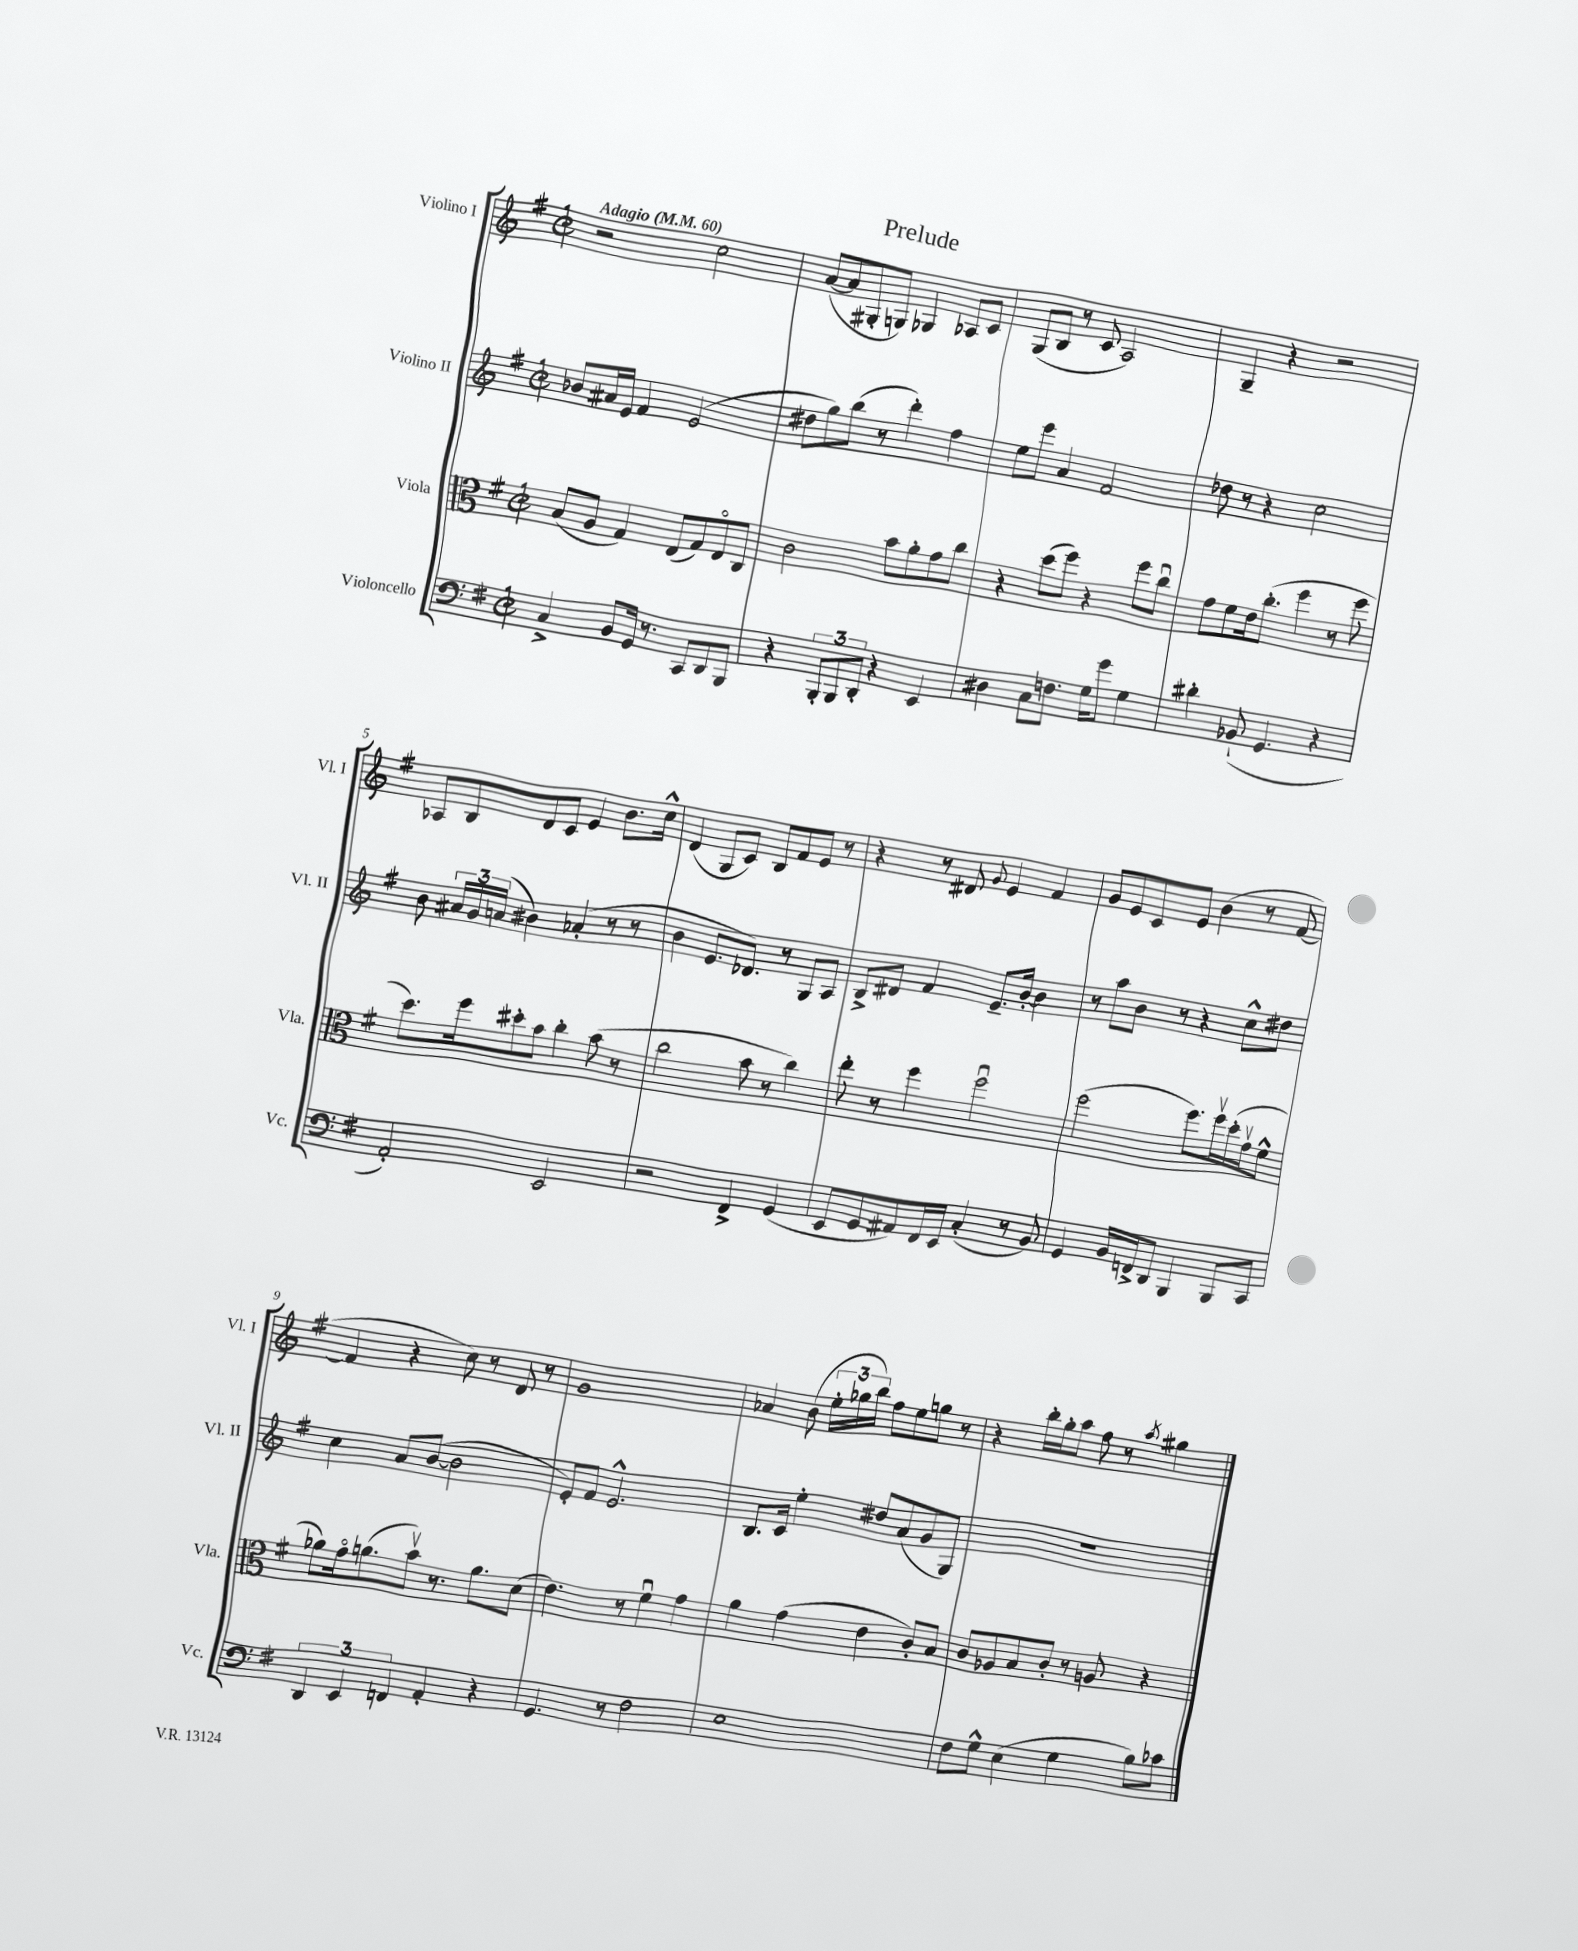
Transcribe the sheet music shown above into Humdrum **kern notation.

**kern	**kern	**kern	**kern
*staff4	*staff3	*staff2	*staff1
*clefF4	*clefC3	*clefG2	*clefG2
*k[f#]	*k[f#]	*k[f#]	*k[f#]
*M2/2	*M2/2	*M2/2	*M2/2
*met(c|)	*met(c|)	*met(c|)	*met(c|)
*MM60	*MM60	*MM60	*MM60
4C^/	(8B/L	8b-/L	2r
.	8A/J	16a#/L	.
.	.	16e/JJ	.
8BB/L	4G/)	4f#/	.
16GG/Jk	.	.	.
8.r	.	.	.
.	(8E/L	(2e/	2cc\
8CC/L	8G/)	.	.
8DD/	8Eo/	.	.
8BBB/J	8C/J	.	.
=	=	=	=
4r	2c\	8dd#\L	([8a/L
.	.	8gg\)	8a/]
12BBB'/L	.	(8bb\J	8G#'/
12BBB/	.	.	.
.	.	8r	8G/J)
12DD'/J	.	.	.
4r	8b\L	4ddd'\)	4G-/
.	8a'\	.	.
4EE/	8g\	4ff#\	8A-/L
.	8cc\J	.	8c/J
=	=	=	=
4D#\	4r	8ee\L	(8G/L
.	.	8eee\J	8B/J
8C\L	(8dd\L	4a/	8r
8.F\J	8ff#\J)	.	8c/
.	4r	2f#/	2A/)
16G\LK	.	.	.
8g\J	.	.	.
4G\	8ff#\L	.	.
.	8ccu\J	.	.
=	=	=	=
4d#'\	8g\L	8dd-\	4G~/
.	8f#\	8r	.
(8BB-`/	16e\k	4r	4r
.	(8.cc'\J	.	.
4.GG/	.	.	.
.	4ff#\	2cc\	2r
4r	8r	.	.
.	8ff#\	.	.
=	=	=	=
2AA'/)	8.dd\L)	8b\	8A-/L
.	.	24a#/LL	8B/
.	.	24g/	.
.	16ff#\k	.	.
.	.	(24a/JJ	.
.	8dd#'\	4b#\)	8d/
.	8b\J	.	8c/J
2EE/	4cc'\	(4a-'/	4e/
.	(8b\	8r	8.b\L
.	8r	8r	.
.	.	.	16cc^^\Jk
=	=	=	=
2r	2cc\	4b\	(4d/
.	.	8.e/L	8G/L
.	.	.	8c/J)
.	.	8.d-/J)	.
4FF#^/	8b\	.	8B/L
.	8r	8r	8f#/
(4GG/	4cc\)	8G/L	8e/J
.	.	8A/J	8r
=	=	=	=
8EE/L	8ee'\	8B^/L	4r
8GG/	8r	8d#/J	.
8AA#/)	4ff#\	4f#/	8r
16FF#/L	.	.	8d#/
16EE/JJ	.	.	.
.	.	.	8qqg/
(4C'/	2ff#u\	8.e~/L	4e/
.	.	[16b'/Jk	.
8r	.	4b\]	4f#/
8BB/)	.	.	.
=	=	=	=
4GG/	(2ff#\	8r	8g/L
.	.	8aa\L	8e/
16BB/LL	.	8b\J	8c/
16FF^/J	.	.	.
8DD/J	.	8r	8e/J
4BBB/	8.ff#\L)	4r	(4b\
.	16ff#v\L	.	.
8BBB/L	(16dd'\	8cc^^\L	8r
.	16gv\J	.	.
8CC/J	8f#^^\J	8dd#\J	[8f#/
=	=	=	=
6DD/	8a-\L)	4cc\	4f#/]
.	16go\k	.	.
6EE/	.	.	.
.	(8.a\	.	.
.	.	8a/L	4r
6FF/	.	.	.
.	8bv\J)	([8b/J	.
4AA'/	8.r	2b\]	8cc\)
.	.	.	8r
.	8.a\L	.	.
4r	.	.	8d/
.	(8d\J	.	8r
=	=	=	=
4.GG/	4.e\)	8e'/L)	1g
.	.	8f#/J	.
.	.	2.e^^/	.
8r	8r	.	.
2F#\	4f#u\	.	.
.	4g\	.	.
=	=	=	=
1E	4a\	8.B/L	4a-/
.	.	16c/Jk	.
.	(4g\	4ee'\	(8b\
.	.	.	24ee'\LL
.	.	.	24gg-\
.	.	.	24bb\JJ)
.	4e\	8dd#/L	8ff#\L
.	.	(8a/	8ee\
.	8c'/L)	8g/	8gg\J
.	8B/J	8G/J)	8r
=	=	=	=
8F#\L	8c/L	1r	4r
8G^^\J	8A-/	.	.
(4E\	8B/	.	16bb'\LL
.	.	.	16gg'\J
.	8c'/J	.	8aa\J
4G\	8r	.	8ff#\
.	8A/	.	8r
.	.	.	8qaa/
8B\L)	4r	.	4gg#\
8c-\J	.	.	.
==	==	==	==
*-	*-	*-	*-
